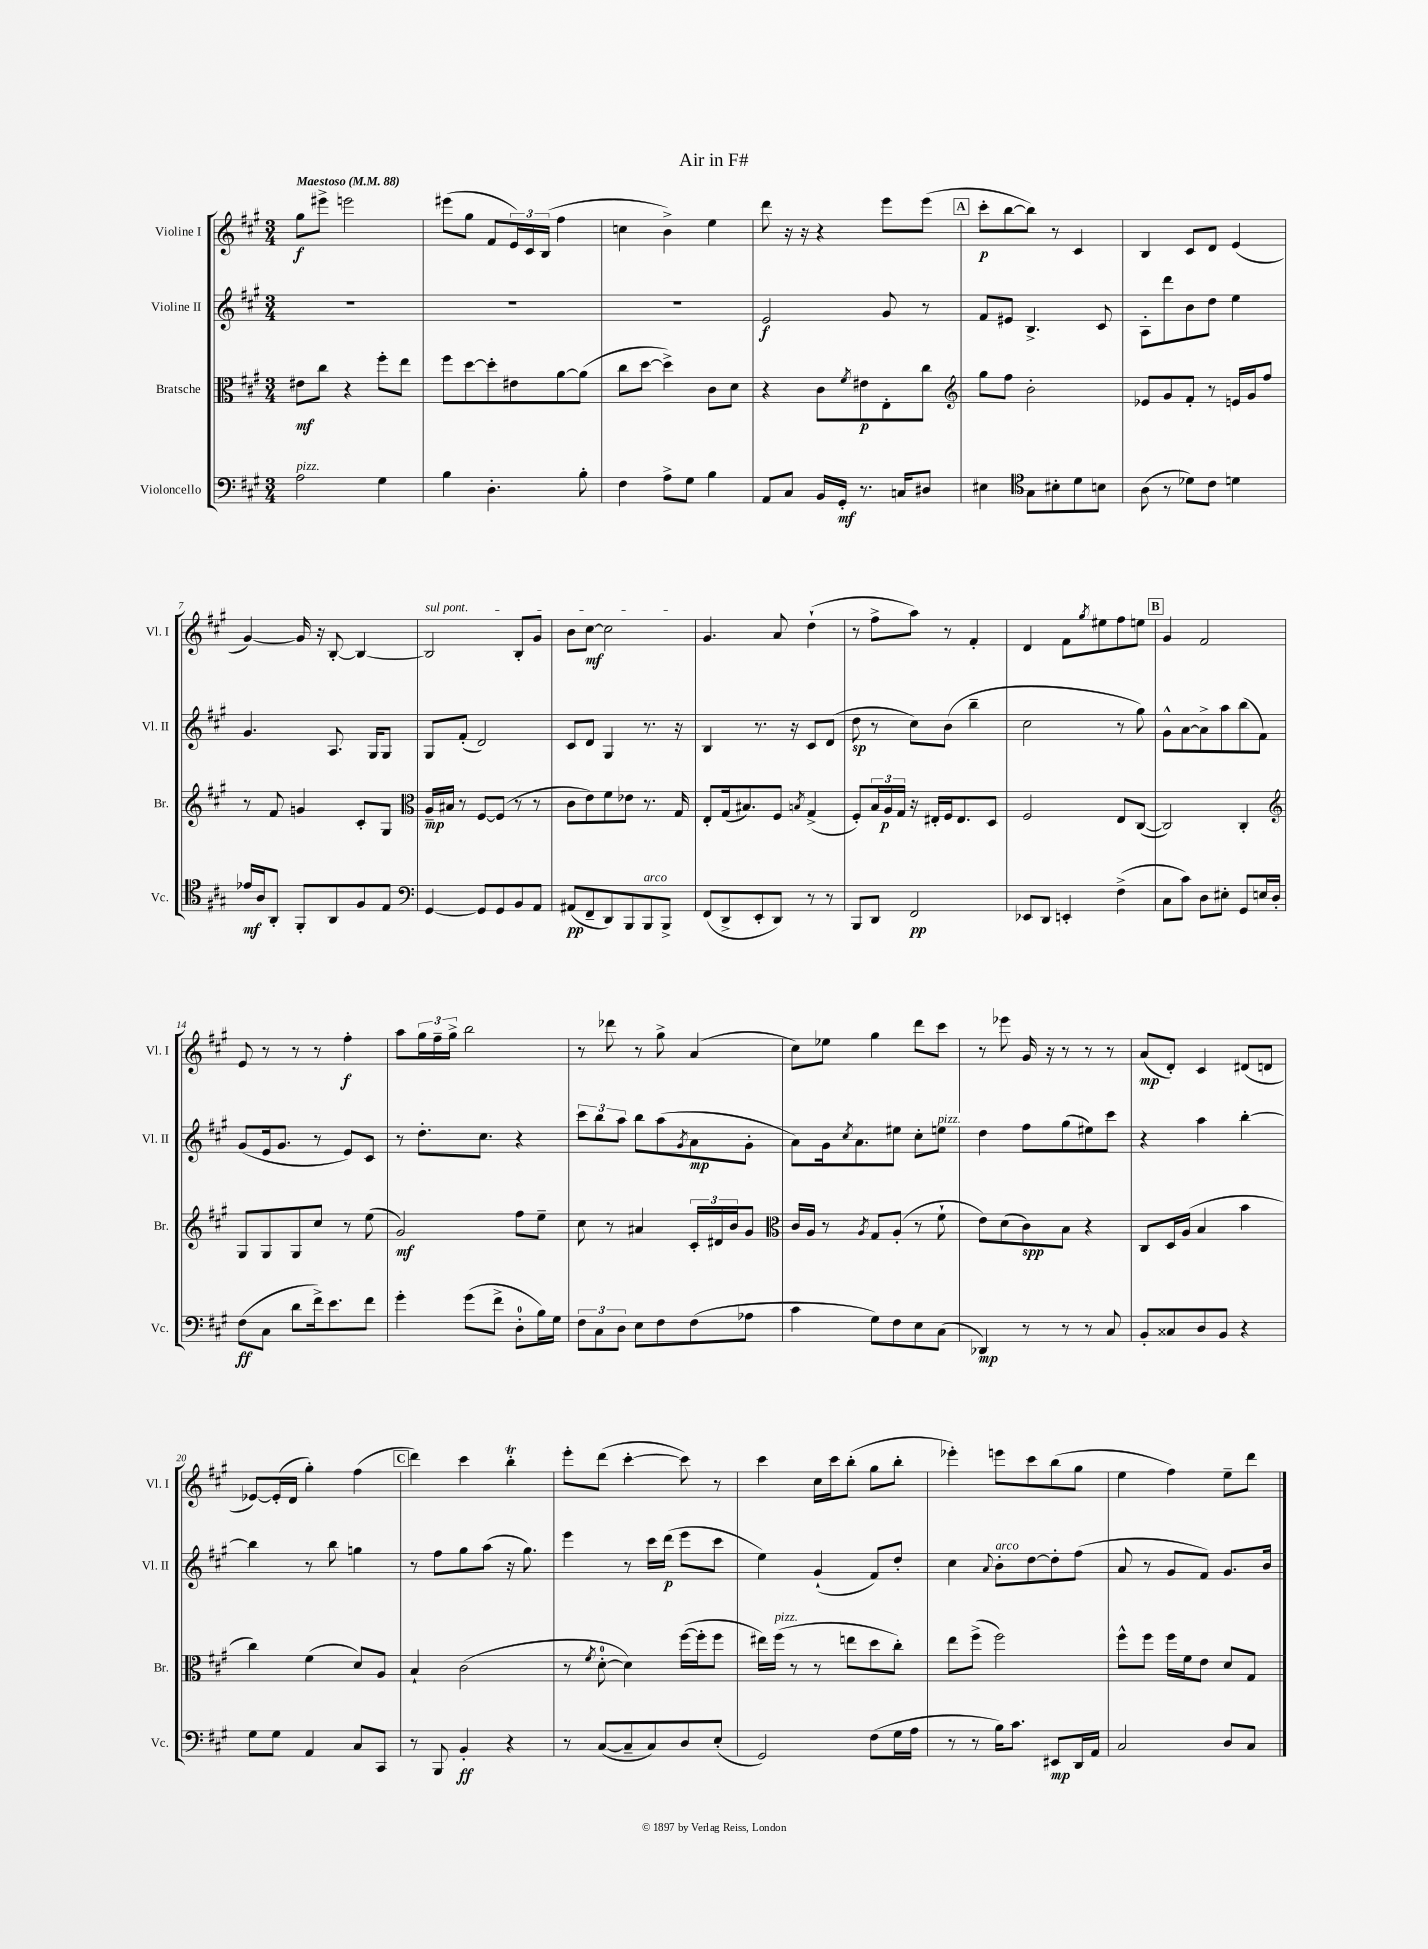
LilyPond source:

\header { title = "Air in F#" }
<<
\new StaffGroup <<
\new Staff = "s0" \with { instrumentName = "Violine I" shortInstrumentName = "Vl. I" } {
    \clef treble \key a \major \numericTimeSignature \time 3/4 \tempo "Maestoso" 4 = 88
    gis''8\f eis'''8-> e'''2 |
    eis'''8( gis''8 fis'8 \tuplet 3/2 { e'16) cis'16 b16( } fis''4 |
    c''4 b'4->) e''4 |
    d'''8 r16 r16 r4 e'''8 e'''8( |
    \mark \markup { \box "A" } cis'''8-.\p b''8~ b''8) r8 cis'4 |
    b4 cis'8 d'8 e'4( |
    gis'4~) gis'16 r16 b8~-. b4~ |
    \once \override TextSpanner.bound-details.left.text = \markup { \italic "sul pont." } b2\startTextSpan b8-. gis'8 |
    b'8 cis''8~\mf cis''2\stopTextSpan |
    gis'4. a'8 d''4-!( |
    r8 fis''8-> a''8) r8 fis'4-. |
    d'4 fis'8 \acciaccatura { gis''8 } eis''8 fis''8 e''8 |
    \mark \markup { \box "B" } gis'4 fis'2 |
    e'8 r8 r8 r8 fis''4-.\f |
    a''8 \tuplet 3/2 { gis''16 fis''16-- gis''16-> } b''2 |
    r8 des'''8 r8 gis''8-> a'4( |
    cis''8) ees''8 gis''4 d'''8 cis'''8 |
    r8 ees'''8 gis'16 r16 r8 r8 r8 |
    a'8\mp( d'8-.) cis'4 dis'8( d'8 |
    ees'8~) ees'16-.( d'16 gis''4-.) fis''4( |
    \mark \markup { \box "C" } d'''4) cis'''4 b''4-.\trill |
    e'''8-. d'''8( cis'''4~-. cis'''8) r8 |
    cis'''4 cis''16 cis'''16 b''8-.( gis''8 b''8-. |
    ees'''4-.) e'''8 cis'''8 b''8( gis''8 |
    e''4 fis''4) e''8-- d'''8 \bar "|." |
}
\new Staff = "s1" \with { instrumentName = "Violine II" shortInstrumentName = "Vl. II" } {
    \clef treble \key a \major \numericTimeSignature \time 3/4
    R2. |
    R2. |
    R2. |
    e'2\f gis'8 r8 |
    \mark \markup { \box "A" } fis'8 eis'8 b4.-> cis'8 |
    a8-. d'''8 b'8 d''8 e''4 |
    gis'4. a8. gis16 gis8 |
    gis8 fis'8-.( d'2) |
    cis'8 d'8 gis4 r8. r16 |
    b4 r8. r16 cis'8 d'8( |
    d''8\sp r8 cis''8) b'8( b''4-- |
    cis''2 r8 gis''8) |
    \mark \markup { \box "B" } gis'8-^ a'8~ a'8-> a''8 b''8( fis'8) |
    gis'8( e'16 gis'8. r8 e'8) cis'8 |
    r8 d''8.-. cis''8. r4 |
    \tuplet 3/2 { cis'''8 b''8 a''8 } b''8 a''8( \acciaccatura { gis'8 } a'8\mp gis'8-. |
    a'8) gis'16 \acciaccatura { cis''8 } a'8. eis''8 cis''8-. e''8^\markup { \italic "pizz." } |
    d''4 fis''8 gis''8( eis''8) cis'''8 |
    r4 a''4 b''4~-. |
    b''4 r8 b''8 g''4 |
    \mark \markup { \box "C" } r8 fis''8 gis''8 a''8( r16 gis''8.) |
    e'''4 r8 cis'''16 d'''16\p( e'''8 cis'''8 |
    e''4) gis'4-!( fis'8) d''8-. |
    cis''4 \appoggiatura { a'8 } b'8-.^\markup { \italic "arco" } d''8~ d''8-. fis''8( |
    a'8 r8 gis'8 fis'8) gis'8. b'16 \bar "|." |
}
\new Staff = "s2" \with { instrumentName = "Bratsche" shortInstrumentName = "Br." } {
    \clef alto \key a \major \numericTimeSignature \time 3/4
    eis'8\mf cis''8 r4 fis''8-. e''8 |
    fis''8 d''8~ d''8-. eis'8 a'8~ a'8( |
    cis''8 d''8~ d''4->) cis'8 d'8 |
    r4 cis'8 \acciaccatura { fis'8 } eis'8\p e8-. cis''8 |
    \mark \markup { \box "A" } \clef treble gis''8 fis''8 b'2-. |
    ees'8 gis'8 fis'8-. r8 e'16 gis'16 fis''8 |
    r8 fis'8 g'4 cis'8-. gis8 |
    \clef alto a16--\mp bis16 r8 fis8~ fis8( r8 r8 |
    cis'8 e'8) fis'8 ees'8 r8. gis16 |
    e8-. gis16( bis8.) fis8 \acciaccatura { b8 } gis4->( |
    fis8-.) \tuplet 3/2 { b16 a16\p gis16 } r16 eis16-. fis16 eis8. d8 |
    fis2 e8 cis8~( |
    \mark \markup { \box "B" } cis2) cis4-. |
    \clef treble gis8 gis8 gis8 cis''8 r8 e''8( |
    gis'2\mf) fis''8 e''8-- |
    cis''8 r8 ais'4 \tuplet 3/2 { cis'16-. dis'16 b'16 } gis'8 |
    \clef alto cis'16 a16 r8 \acciaccatura { a8 } gis8 a8-.( r8 fis'8-! |
    e'8) d'8( cis'8\spp) b8 r4 |
    cis8 d16 a16( b4 b'4 |
    cis''4) fis'4( d'8) a8 |
    \mark \markup { \box "C" } b4-! cis'2( |
    r8 \acciaccatura { fis'8 } d'8-0~-. d'4) fis''16~( fis''16-. fis''8 |
    eis''16) fis''16^\markup { \italic "pizz." }( r8 r8 e''8 d''8 cis''8-.) |
    e''8 fis''8->( fis''2) |
    fis''8-^ fis''8 fis''16 fis'16 e'8 d'8 gis8 \bar "|." |
}
\new Staff = "s3" \with { instrumentName = "Violoncello" shortInstrumentName = "Vc." } {
    \clef bass \key a \major \numericTimeSignature \time 3/4
    a2^\markup { \italic "pizz." } gis4 |
    b4 d4.-. b8-. |
    fis4 a8-> gis8 b4 |
    a,8 cis8 b,16 gis,16-.\mf r8. c16 dis8 |
    \mark \markup { \box "A" } eis4 \clef tenor gis8 bis8-. d'8 b8 |
    a8( r8 des'8) cis'8 d'4 |
    ees'16\mf a16 a,8-. fis,8-. a,8 fis8 e8 |
    \clef bass gis,4~ gis,8 gis,8 b,8 a,8 |
    ais,8\pp( fis,8-- d,8) b,,8 b,,8^\markup { \italic "arco" } b,,8-> |
    fis,8( d,8-> e,8-. d,8) r8 r8 |
    b,,8 d,8 fis,2\pp |
    ees,8 d,8 e,4-. fis4->( |
    \mark \markup { \box "B" } cis8 cis'8) d8 eis8-. gis,8 e16 d16-. |
    fis8\ff( cis8 d'8 fis'16->) e'8. fis'8 |
    gis'4-. gis'8( fis'8-> d8-0-. b16) gis16 |
    \tuplet 3/2 { fis8 cis8 d8 } e8 fis8 fis8( aes8 |
    cis'4 gis8) fis8 e8 cis8( |
    des,4\mp) r8 r8 r8 cis8 |
    b,8-. cisis8 d8 b,8 r4 |
    gis8 gis8 a,4 cis8 cis,8 |
    \mark \markup { \box "C" } r8 b,,8 b,4-.\ff r4 |
    r8 cis8~( cis8-- cis8) d8 e8-.( |
    gis,2) fis8( gis16 a16 |
    r8 r8 b16) cis'8. eis,8\mp d,16 a,16 |
    cis2 d8 cis8 \bar "|." |
}
>>
>>
